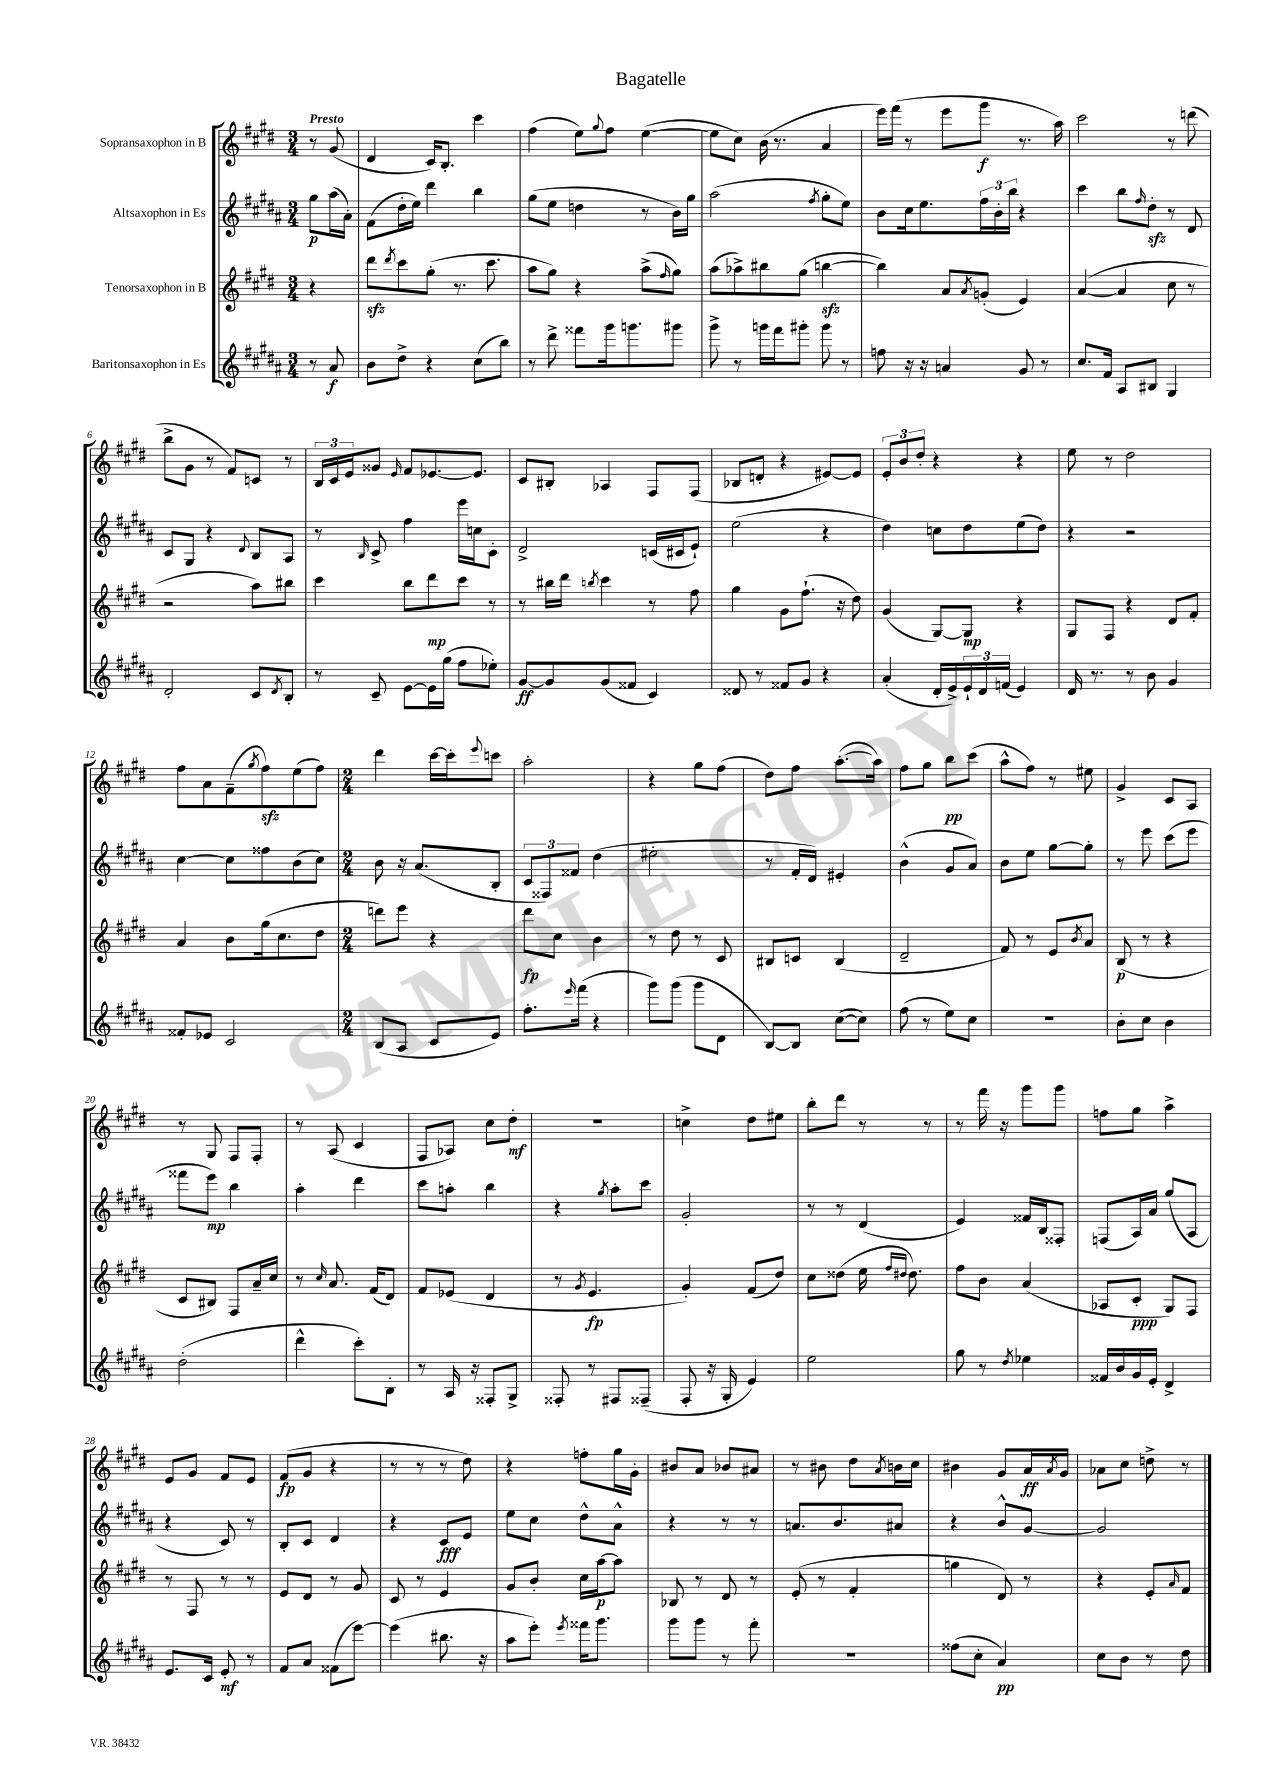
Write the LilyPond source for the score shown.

\header { title = "Bagatelle" }
<<
\new StaffGroup <<
\new Staff = "s0" \with { instrumentName = "Sopransaxophon in B" } {
    \clef treble \key e \major \numericTimeSignature \time 3/4 \partial 4 \tempo "Presto"
    r8 gis'8( |
    dis'4 cis'16) b8.-. cis'''4 |
    fis''4( e''8) \appoggiatura { gis''8 } fis''8 e''4~( |
    e''8 cis''8) b'16( r8. a'4 |
    e'''16) fis'''16( r8 e'''8 gis'''8\f r8. a''16) |
    cis'''2 r8 d'''8( |
    b''8-> gis'8 r8 fis'8) c'8 r8 |
    \tuplet 3/2 { b16 cis'16 e'16 } gisis'8 \grace { e'16 } fis'8 ees'8.~ ees'8. |
    cis'8 bis8-. aes4 fis8 fis8( |
    bes8 d'8-. r4 eis'8~) eis'8 |
    \tuplet 3/2 { e'8-. b'8 dis''8-. } r4 r4 |
    e''8 r8 dis''2 |
    fis''8 a'8 fis'8--( \acciaccatura { gis''8 } fis''8\sfz) e''8( fis''8) |
    \numericTimeSignature \time 2/4 dis'''4 cis'''16~ cis'''16-. \appoggiatura { e'''8 } c'''8 |
    a''2-. |
    r4 gis''8 fis''8( |
    dis''8) fis''8 a''8.~-.( a''16) |
    fis''8 gis''8 b''8\pp cis'''8( |
    a''8-^ fis''8) r8 eis''8 |
    gis'4-> cis'8 a8 |
    r8 gis8 fis8 fis8-. |
    r8 a8( cis'4 |
    fis8 aes8) cis''8 dis''8-.\mf |
    R2 |
    c''4-> dis''8 eis''8 |
    b''8-. dis'''8 r8 r8 |
    r8 fis'''16 r16 gis'''8 gis'''8 |
    f''8 gis''8 a''4-> |
    e'8 gis'8 fis'8 e'8 |
    fis'8\fp( gis'8 r4 |
    r8 r8 r8 dis''8) |
    r4 f''8-. gis''16 gis'16-. |
    bis'8 a'8 bes'8 ais'8 |
    r8 bis'8 dis''8 \acciaccatura { a'8 } b'16 cis''16 |
    bis'4 gis'8 a'16\ff \acciaccatura { a'8 } gis'16 |
    aes'8 cis''8 d''8-> r8 \bar "|." |
}
\new Staff = "s1" \with { instrumentName = "Altsaxophon in Es" } {
    \clef treble \key b \major \numericTimeSignature \time 3/4 \partial 4
    gis''8\p ais''16( ais'16-.) |
    fis'8( dis''16-. e''16) dis'''4 b''4 |
    gis''8( e''8 d''4 r8 b'16) gis''16 |
    ais''2( \acciaccatura { fis''8 } gis''8-. e''8) |
    b'8 cis''16 e''8. \tuplet 3/2 { fis''16 b'16-. b''16 } r4 |
    cis'''4 b''8 \grace { fis''16 } dis''8-.\sfz r8 dis'8 |
    cis'8 gis8 r4 \appoggiatura { dis'8 } b8 ais8 |
    r8 \grace { b16 } cis'8-> fis''4 e'''16 c''16 cis'8-. |
    dis'2-> c'16( cis'16 e'8-!) |
    e''2( r4 |
    dis''4) c''8 dis''8 e''8( dis''8) |
    r4 r2 |
    cis''4~ cis''8 fisis''8 b'8( cis''8) |
    \numericTimeSignature \time 2/4 b'8 r16 ais'8.( b8-. |
    \tuplet 3/2 { cis'8 fisis8) fisis'8 } dis''4( |
    eis''2-. |
    r8 fis'16-. dis'16) eis'4-. |
    b'4-^( gis'8 ais'8) |
    b'8 e''8 gis''8~ gis''8-. |
    r8 e'''8 cis'''8( e'''8 |
    fisis'''8 e'''8\mp) b''4 |
    ais''4-. dis'''4 |
    cis'''8 a''8-. b''4 |
    r4 \acciaccatura { gis''8 } ais''8-. cis'''8 |
    gis'2-. |
    r8 r8 dis'4( |
    e'4) fisis'16 b16 fisis8-. |
    f8( ais16) ais'16 gis''8( ais8 |
    r4 cis'8) r8 |
    b8-. cis'8 dis'4 |
    r4 cis'8\fff e'8 |
    e''8 cis''8 dis''8-^ ais'8-^ |
    r4 r8 r8 |
    a'8. b'8. ais'8 |
    r4 b'8-^ gis'8~ |
    gis'2 \bar "|." |
}
\new Staff = "s2" \with { instrumentName = "Tenorsaxophon in B" } {
    \clef treble \key e \major \numericTimeSignature \time 3/4 \partial 4
    r4 |
    dis'''8\sfz \acciaccatura { dis'''8 } cis'''8 gis''8-.( r8. cis'''8. |
    a''8 gis''8) r4 a''8->( \grace { fis''16 } gis''8) |
    a''8( aes''8->) bis''8 gis''8( b''4~\sfz |
    b''4) a'8 \acciaccatura { a'8 } g'8-.( e'4) |
    a'4~( a'4 cis''8 r8 |
    r2 a''8) bis''8 |
    cis'''4 b''8 dis'''8\mp cis'''8 r8 |
    r8 bis''16 dis'''16 \acciaccatura { b''8 } cis'''4 r8 fis''8 |
    gis''4 gis'8 fis''8.-!( r16 dis''8) |
    gis'4( gis8~) gis8\mp r4 |
    gis8 fis8 r4 dis'8 fis'8-. |
    a'4 b'8 gis''16( cis''8. dis''8 |
    \numericTimeSignature \time 2/4 d'''8) e'''8 r4 |
    dis'''8\fp cis''8 b'4 |
    r8 dis''8 r8 cis'8 |
    bis8 c'8 bis4( |
    dis'2-- |
    fis'8) r8 e'8 \acciaccatura { b'8 } a'8 |
    b8\p( r8 r4 |
    cis'8 bis8) fis8 a'16-- cis''16 |
    r8 \grace { cis''16 } a'8. fis'16( dis'8) |
    fis'8 ees'8( dis'4 |
    r8 \acciaccatura { gis'8 } e'4.\fp |
    gis'4-.) fis'8( dis''8) |
    cis''8 disis''8( e''16 \grace { fis''16 dis''16 } dis''8.) |
    fis''8 b'8 a'4( |
    aes8 cis'8-.\ppp gis8) fis8 |
    r8 fis8 r8 r8 |
    e'8 dis'8 r8 gis'8 |
    cis'8 r8 e'4 |
    gis'8 b'8-. cis''16 a''16~\p a''8 |
    bes8 r8 dis'8 r8 |
    e'8-.( r8 fis'4-. |
    g''4 dis'8) r8 |
    r4 e'8-. \grace { a'16 } fis'8 \bar "|." |
}
\new Staff = "s3" \with { instrumentName = "Baritonsaxophon in Es" } {
    \clef treble \key b \major \numericTimeSignature \time 3/4 \partial 4
    r8 ais'8\f |
    b'8 dis''8-> r4 cis''8( b''8) |
    r8 dis'''8-> fisis'''8 gis'''16 g'''8. gis'''8 |
    gis'''8-> r8 g'''16 fis'''16 gis'''8-. gis'''8 r8 |
    f''8 r16 r16 a'4 gis'8 r8 |
    cis''8. fis'16 ais8 bis8 gis4 |
    dis'2-. cis'8 \acciaccatura { dis'8 } b8-. |
    r8 cis'8-- e'8~ e'16 gis''16( fis''8 ees''8-.) |
    gis'8~\ff gis'8 gis'8( fisis'8 cis'4) |
    disis'8 r8 fisis'8 gis'8 r4 |
    ais'4-.( dis'16-. e'16->) \tuplet 3/2 { e'16-! dis'16 f'16( } e'4) |
    dis'16 r8. r8 b'8 gis'4 |
    fisis'8-. ees'8 cis'2 |
    \numericTimeSignature \time 2/4 b8( ais8 cis'8 e'8) |
    fis''8.-. \grace { e'''16 } fis'''16( r4 |
    gis'''8) gis'''8( gis'''8 dis'8 |
    b8~) b8 cis''8~( cis''8) |
    fis''8( r8 e''8) cis''8 |
    r2 |
    b'8-. cis''8 b'4 |
    dis''2-.( |
    dis'''4-^ cis'''8-.) b8-. |
    r8 ais16 r16 fisis8-. gis8-> |
    fisis8-. r8 fis8 fisis8--( |
    fis8-. r16 gis16-. e'4) |
    e''2 |
    gis''8 r8 \acciaccatura { dis''8 } ees''4 |
    fisis'16 b'16 gis'16 e'16-. dis'4-> |
    e'8. cis'16 e'8-.\mf r8 |
    fis'8 ais'8 fisis'8( e'''8~) |
    e'''4( bis''8. r16 |
    ais''8 e'''8-.) \acciaccatura { e'''8 } fisis'''16 gis'''8. |
    gis'''8 gis'''8 r8 fis'''8-. |
    R2 |
    fisis''8( cis''8-. ais'4\pp) |
    cis''8 b'8 r8 dis''8 \bar "|." |
}
>>
>>
